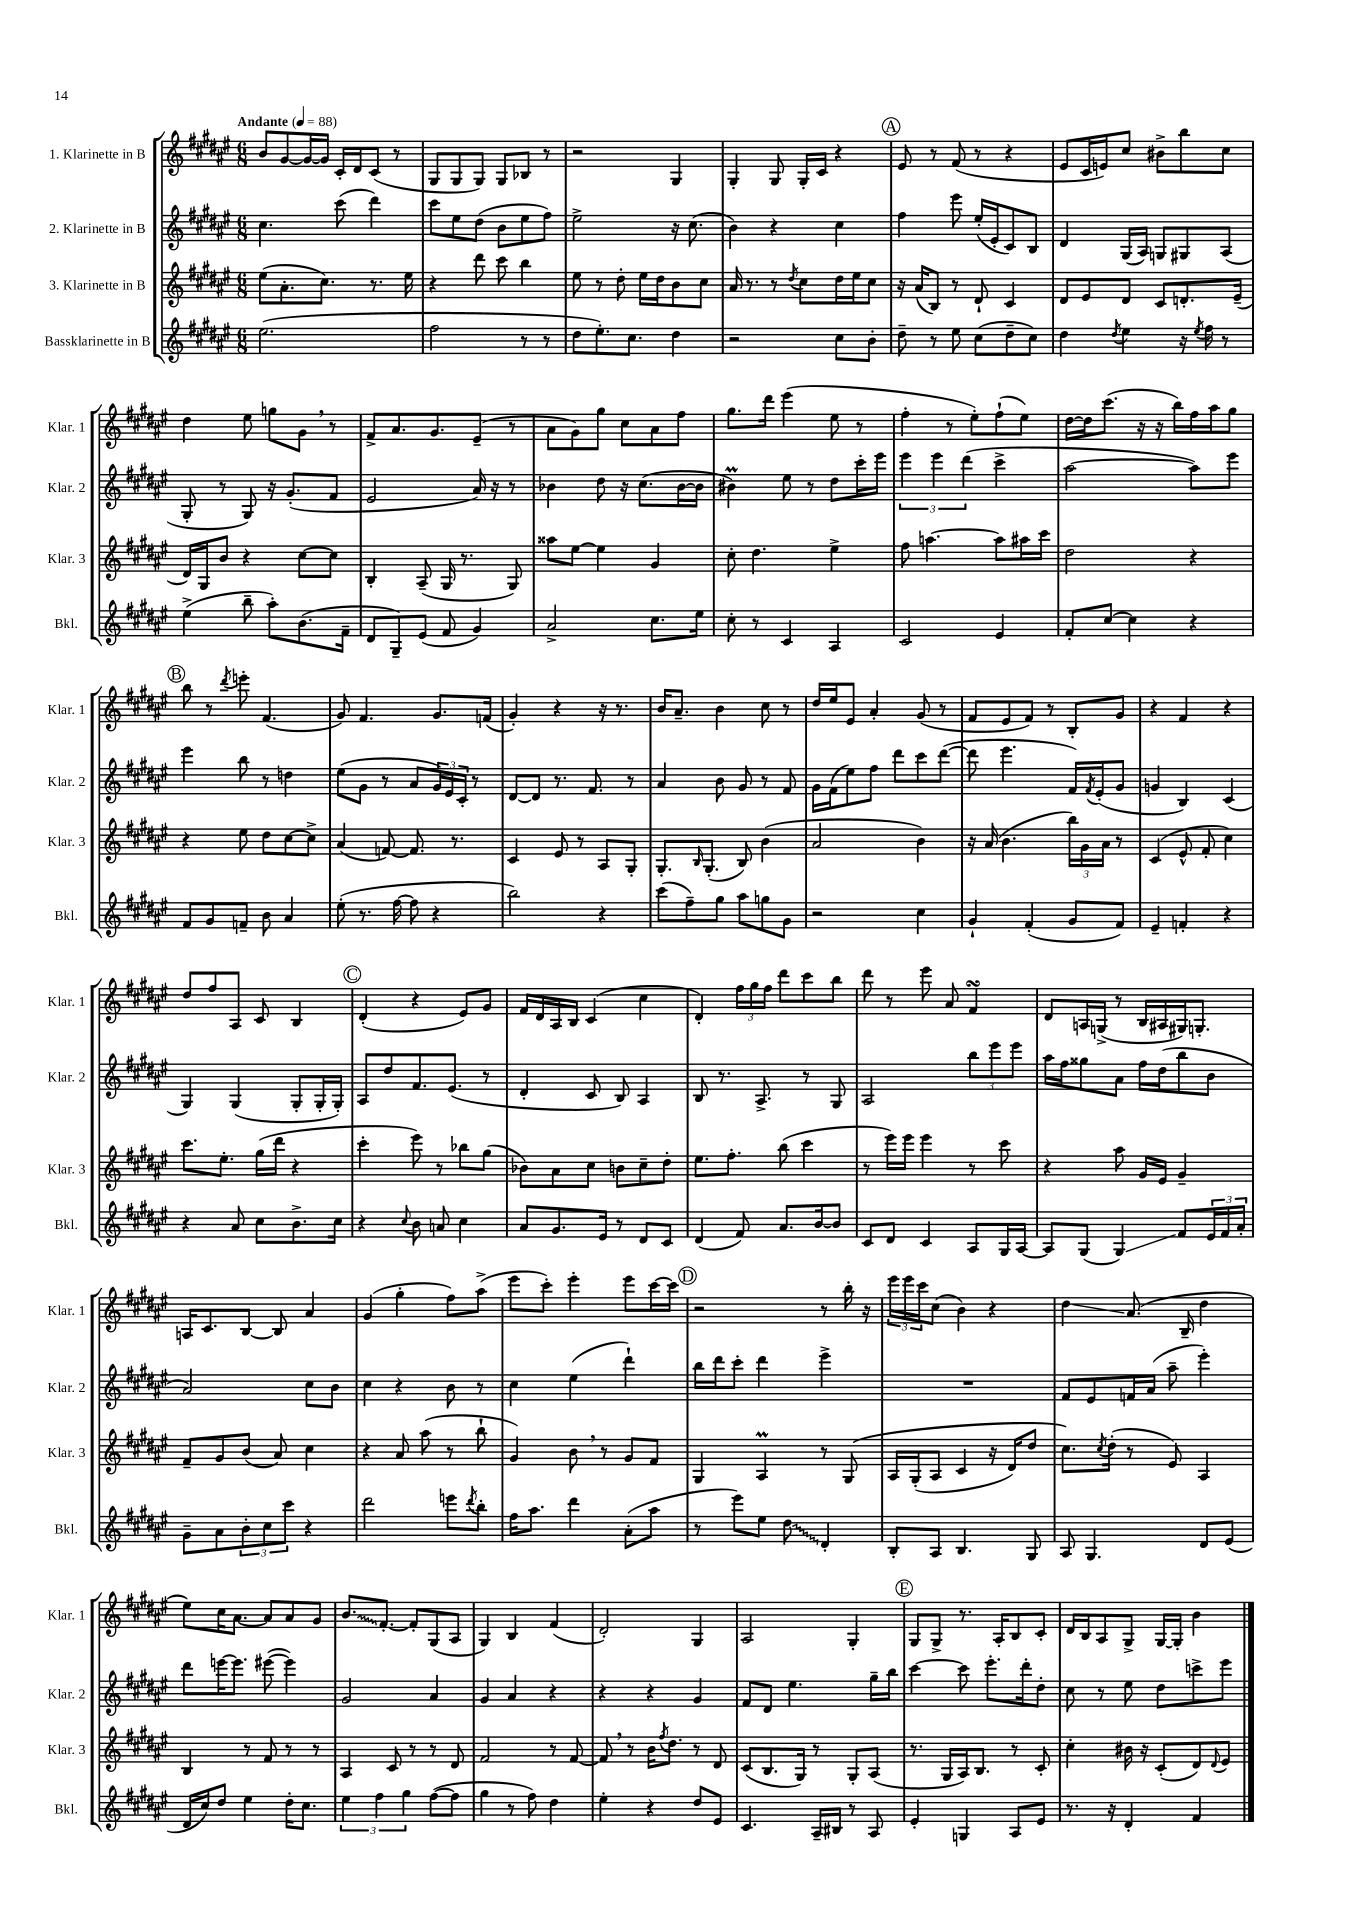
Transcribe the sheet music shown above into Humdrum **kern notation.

**kern	**kern	**kern	**kern
*staff4	*staff3	*staff2	*staff1
*clefG2	*clefG2	*clefG2	*clefG2
*k[f#c#g#d#a#e#]	*k[f#c#g#d#a#e#]	*k[f#c#g#d#a#e#]	*k[f#c#g#d#a#e#]
*M6/8	*M6/8	*M6/8	*M6/8
*MM88	*MM88	*MM88	*MM88
(2.ee#	(8ee#	4.cc#	8b
.	8.a#'	.	[8g#
.	.	.	16g#_
.	8.cc#)	.	16g#]
.	.	(8ccc#	16c#'
.	.	.	16d#
.	8.r	4ddd#)	(8c#
.	.	.	8r
.	16ee#	.	.
=	=	=	=
2ff#	4r	8ccc#	8G#
.	.	8ee#	8G#
.	8ddd#	(8dd#	8G#)
.	8ccc#	8b	8G#
8r	4bb	8ee#	8B-
8r	.	8ff#)	8r
=	=	=	=
8dd#	8ee#	2ee#^	2r
8.ee#')	8r	.	.
.	8dd#'	.	.
8.cc#	.	.	.
.	16ee#	.	.
.	16dd#	.	.
4dd#	8b	16r	4G#
.	.	(8.cc#	.
.	8cc#	.	.
=	=	=	=
2r	16a#	4b)	4G#'
.	8.r	.	.
.	8r	4r	8G#
.	8qdd#	.	.
.	8cc#	.	16G#'
.	.	.	16c#
8cc#	16dd#	4cc#	4r
.	16ee#	.	.
8b'	8cc#	.	.
=	=	=	=
8dd#~	16r	4ff#	8e#
.	(16a#	.	.
8r	8B)	.	8r
8ee#	8r	8eee#	(8f#
(8cc#	8d#`	(16ee#'	8r
.	.	16e#'	.
8dd#~	4c#	8c#)	4r
8cc#)	.	8B	.
=	=	=	=
4dd#	8d#	4d#	8e#
.	8e#	.	16c#
.	.	.	16e)
8qdd#	.	.	.
4ee#	8d#	(16G#	8cc#
.	.	16A#)	.
.	8c#	8G	8b#^
16r	8.d'	8G#	8bb
8qee#	.	.	.
16ff#	.	.	.
8r	.	(8A#	8cc#
.	(16e#~	.	.
=	=	=	=
(4ee#^	16d#)	8G#'	4dd#
.	16G#	.	.
.	8b	8r	.
8bb~	4r	8G#)	8ee#
8aa#')	.	16r	8gg
.	.	(8.g#'	.
(8.b	[8cc#	.	8g#
.	8cc#]	8f#	8r
16f#~	.	.	.
=	=	=	=
8d#	4B'	2e#	8f#^
8G#~)	.	.	8.a#
(8e#	(8A#~	.	.
.	.	.	8.g#
8f#	16G#	.	.
.	8.r	.	.
4g#)	.	16a#)	(8e#~
.	.	16r	.
.	8G#)	8r	8r
=	=	=	=
2a#^	8aa##	4b-	8a#
.	[8ee#	.	8g#)
.	4ee#]	8dd#	8gg#
.	.	16r	8cc#
.	.	(8.cc#	.
8.cc#	4g#	.	8a#
.	.	[16b-	8ff#
16ee#	.	16b-]	.
=	=	=	=
8cc#'	8cc#'	4b#)	8.gg#
8r	4.dd#	.	.
.	.	.	16ddd#
4c#	.	8ee#	(4eee#
.	.	8r	.
4A#	4ee#^	8dd#	8ee#
.	.	16ccc#'	8r
.	.	16eee#	.
=	=	=	=
2c#	8ff#	6eee#	4ff#'
.	[4.aa	.	.
.	.	6eee#	.
.	.	.	8r
.	.	(6ddd#	.
.	.	.	8ee#')
4e#	8aa]	4ccc#^	(8ff#`
.	16aa#	.	8ee#)
.	16ccc#	.	.
=	=	=	=
8f#'	2dd#	[2aa#	[16dd#
.	.	.	16dd#]
[8cc#	.	.	(8.ccc#
4cc#]	.	.	.
.	.	.	16r
.	.	.	16r
.	.	.	16bb)
4r	4r	8aa#])	16ff#
.	.	.	16aa#
.	.	8eee#	8gg#
=	=	=	=
8f#	4r	4eee#	8bb
8g#	.	.	8r
.	.	.	8qddd#
8f~	8ee#	8bb	8eee'
8b	8dd#	8r	(4.f#
4a#	[8cc#	4dd	.
.	8cc#^]	.	.
=	=	=	=
(8ee#'	(4a#	(8ee#	8g#)
8.r	.	8g#	4.f#
.	[8f)	8r	.
[16ff#	.	.	.
8ff#]	8.f]	8a#	.
4r	.	24g#)	8.g#
.	.	24e#	.
.	8.r	.	.
.	.	24c#'	.
.	.	8r	.
.	.	.	(16f
=	=	=	=
2bb)	4c#	[8d#	4g#')
.	.	8d#]	.
.	8e#	8.r	4r
.	8r	.	.
.	.	8.f#	.
4r	8A#	.	16r
.	.	.	8.r
.	8G#'	8r	.
=	=	=	=
(8ccc#	8.G#'	4a#	16b
.	.	.	8.a#~
8ff#~)	.	.	.
.	16qqB	.	.
.	(8.G#'	.	.
8gg#	.	8b	4b
8aa#	8B)	8g#	.
8gg	(4b	8r	8cc#
8g#	.	8f#	8r
=	=	=	=
2r	2a#	16g#	16dd#
.	.	(16f#	16ee#
.	.	8ee#)	8e#
.	.	8ff#	4a#'
.	.	8ddd#	.
4cc#	4b)	8ccc#	(8g#
.	.	([8ddd#	8r
=	=	=	=
4g#`	16r	8ddd#]	8f#
.	(16a#	.	.
.	4.b	4.eee#	8e#
(4f#'	.	.	8f#)
.	.	.	8r
8g#	24bb)	16f#)	8B'
.	24g#	.	.
.	.	8qf#	.
.	.	(16e#'	.
.	24a#	.	.
8f#)	8r	8g#	8g#
=	=	=	=
4e#~	(4c#	4g	4r
4f'	8e#^^	4B)	4f#
.	8f#'	.	.
4r	4cc#)	(4c#	4r
=	=	=	=
4r	8.ccc#	4G#)	8dd#
.	.	.	8ff#
.	8.ee#'	.	.
8a#	.	(4G#	8A#
8cc#	(16gg#	.	8c#
.	16ddd#	.	.
8.b^	4r	8G#'	4B
.	.	16G#'	.
16cc#	.	16G#')	.
=	=	=	=
4r	4ccc#'	8A#	(4d#'
.	.	8dd#	.
8qqcc#	.	.	.
8b	8eee#)	8.f#	4r
8a	8r	.	.
.	.	(8.e#	.
4cc#	8bb-	.	8e#)
.	(8gg#	8r	8g#
=	=	=	=
8a#	8b-)	4d#'	16f#
.	.	.	16d#
8.g#	8a#	.	16A#
.	.	.	16B
.	8cc#	8c#	(4c#
16e#	.	.	.
8r	8b	8B)	.
8d#	8cc#~	4A#	4cc#
8c#	8dd#'	.	.
=	=	=	=
(4d#	8.ee#	8B	4d#')
.	.	8.r	.
.	8.ff#'	.	.
8f#)	.	.	24ff#
.	.	.	24gg#
.	.	8.A#^	.
.	.	.	24ff#
8.a#	(8bb	.	8ddd#
.	4ccc#	8r	8ccc#
[16b	.	.	.
8b]	.	8G#	8bb
=	=	=	=
8c#	8r	2A#	8ddd#
8d#	16eee#)	.	8r
.	16eee#	.	.
4c#	4eee#	.	8eee#
.	.	.	8a#
8A#	8r	12bb	4f#
.	.	12eee#	.
16G#	8ccc#	.	.
.	.	12eee#	.
[16A#	.	.	.
=	=	=	=
8A#]	4r	16aa#	8d#
.	.	16ff#	.
(8G#	.	8gg##	16A
.	.	.	(16G^
4G#)	8aa#	8a#	8r
.	16g#	16ff#	16B
.	16e#	(16dd#	16A#
8f#	4g#~	8bb	16G#)
.	.	.	8.G'
24e#	.	8b	.
24f#	.	.	.
24a#'	.	.	.
=	=	=	=
8g#~	8f#~	2a#)	16A
.	.	.	8.c#
8a#	8g#	.	.
12b'	(8b	.	[8B
12cc#	.	.	.
.	8a#)	.	8B]
12ccc#	.	.	.
4r	4cc#	8cc#	4a#
.	.	8b	.
=	=	=	=
2ddd#	4r	4cc#	(4g#
.	8a#	4r	4gg#'
.	(8aa#	.	.
8eee	8r	8b	8ff#)
8qddd#	.	.	.
8bb'	8bb`	8r	(8aa#^
=	=	=	=
16ff#	4g#)	4cc#	8eee#
8.aa#	.	.	.
.	.	.	8ccc#')
4ddd#	8b	(4ee#	4eee#'
.	8r	.	.
(8a#'	8g#	4ddd#`)	8eee#
8aa#	8f#	.	[16ccc#
.	.	.	16ccc#]
=	=	=	=
8r	4G#	16bb	2r
.	.	16ddd#	.
8eee#)	.	8ccc#'	.
8ee#	4A#	4ddd#	.
8dd#	.	.	.
4d#'	8r	4eee#^	8r
.	&(8G#	.	16bb'
.	.	.	16r
=	=	=	=
8B'	16A#	2.r	24eee#
.	.	.	24eee#
.	(16G#'	.	.
.	.	.	24ccc#
8A#	8A#	.	(8cc#
4.B	4c#	.	4b)
.	16r	.	4r
.	16d#)	.	.
8G#	8dd#	.	.
=	=	=	=
8A#	8.cc#&)	8f#	4dd#
4.G#	.	8e#	.
.	8qcc#	.	.
.	(16dd#'	.	.
.	8r	16f	(8.a#
.	.	(16a#	.
.	8e#)	8aa#~	.
.	.	.	16B~
8d#	4A#	4eee#')	4dd#
(8e#	.	.	.
=	=	=	=
16d#	4B	8ddd#	8ee#)
16cc#)	.	.	.
8dd#	.	[16eee	16cc#
.	.	8.eee]	[8.a#
4ee#	8r	.	.
.	8f#	([8eee#	8a#]
16dd#'	8r	4eee#])	8a#
8.cc#	.	.	.
.	8r	.	8g#
=	=	=	=
6ee#	4A#	2g#	8.b
6ff#	.	.	.
.	.	.	[8.f#'
.	8c#	.	.
6gg#	.	.	.
.	8r	.	8f#']
([8ff#	8r	4a#	(8G#
8ff#]	8d#	.	8A#
=	=	=	=
4gg#	2f#	4g#	4G#)
8r	.	4a#	4B
8ff#)	.	.	.
4dd#	8r	4r	(4f#
.	[8f#	.	.
=	=	=	=
4ee#'	8f#]	4r	2d#')
.	8r	.	.
4r	16b	4r	.
.	8qff#	.	.
.	8.dd#	.	.
8dd#	8r	4g#	4G#
8e#	8d#	.	.
=	=	=	=
4.c#	(8c#	8f#	2A#
.	8.B	8d#	.
.	.	4.ee#	.
.	16G#)	.	.
16A#~	8r	.	.
16B#	.	.	.
8r	8G#'	.	4G#'
8A#	(8A#	16gg#~	.
.	.	16bb	.
=	=	=	=
4e#'	8.r	[4ccc#	8G#
.	.	.	8G#^
.	16G#	.	.
4G	16A#)	8ccc#]	8.r
.	8.B	.	.
.	.	8.eee#'	.
.	.	.	16A#'
8A#	8r	.	8B
.	.	16ddd#'	.
8e#	8c#'	8dd#'	8c#'
=	=	=	=
8.r	4cc#'	8cc#	16d#
.	.	.	16B
.	.	8r	8A#
16r	.	.	.
4d#'	16b#	8ee#	8G#^
.	16r	.	.
.	(8c#'	8dd#	[16G#
.	.	.	16G#']
4f#	8d#)	8ccc^	4b
.	8qqd#	.	.
.	8e#	8eee#	.
==	==	==	==
*-	*-	*-	*-
